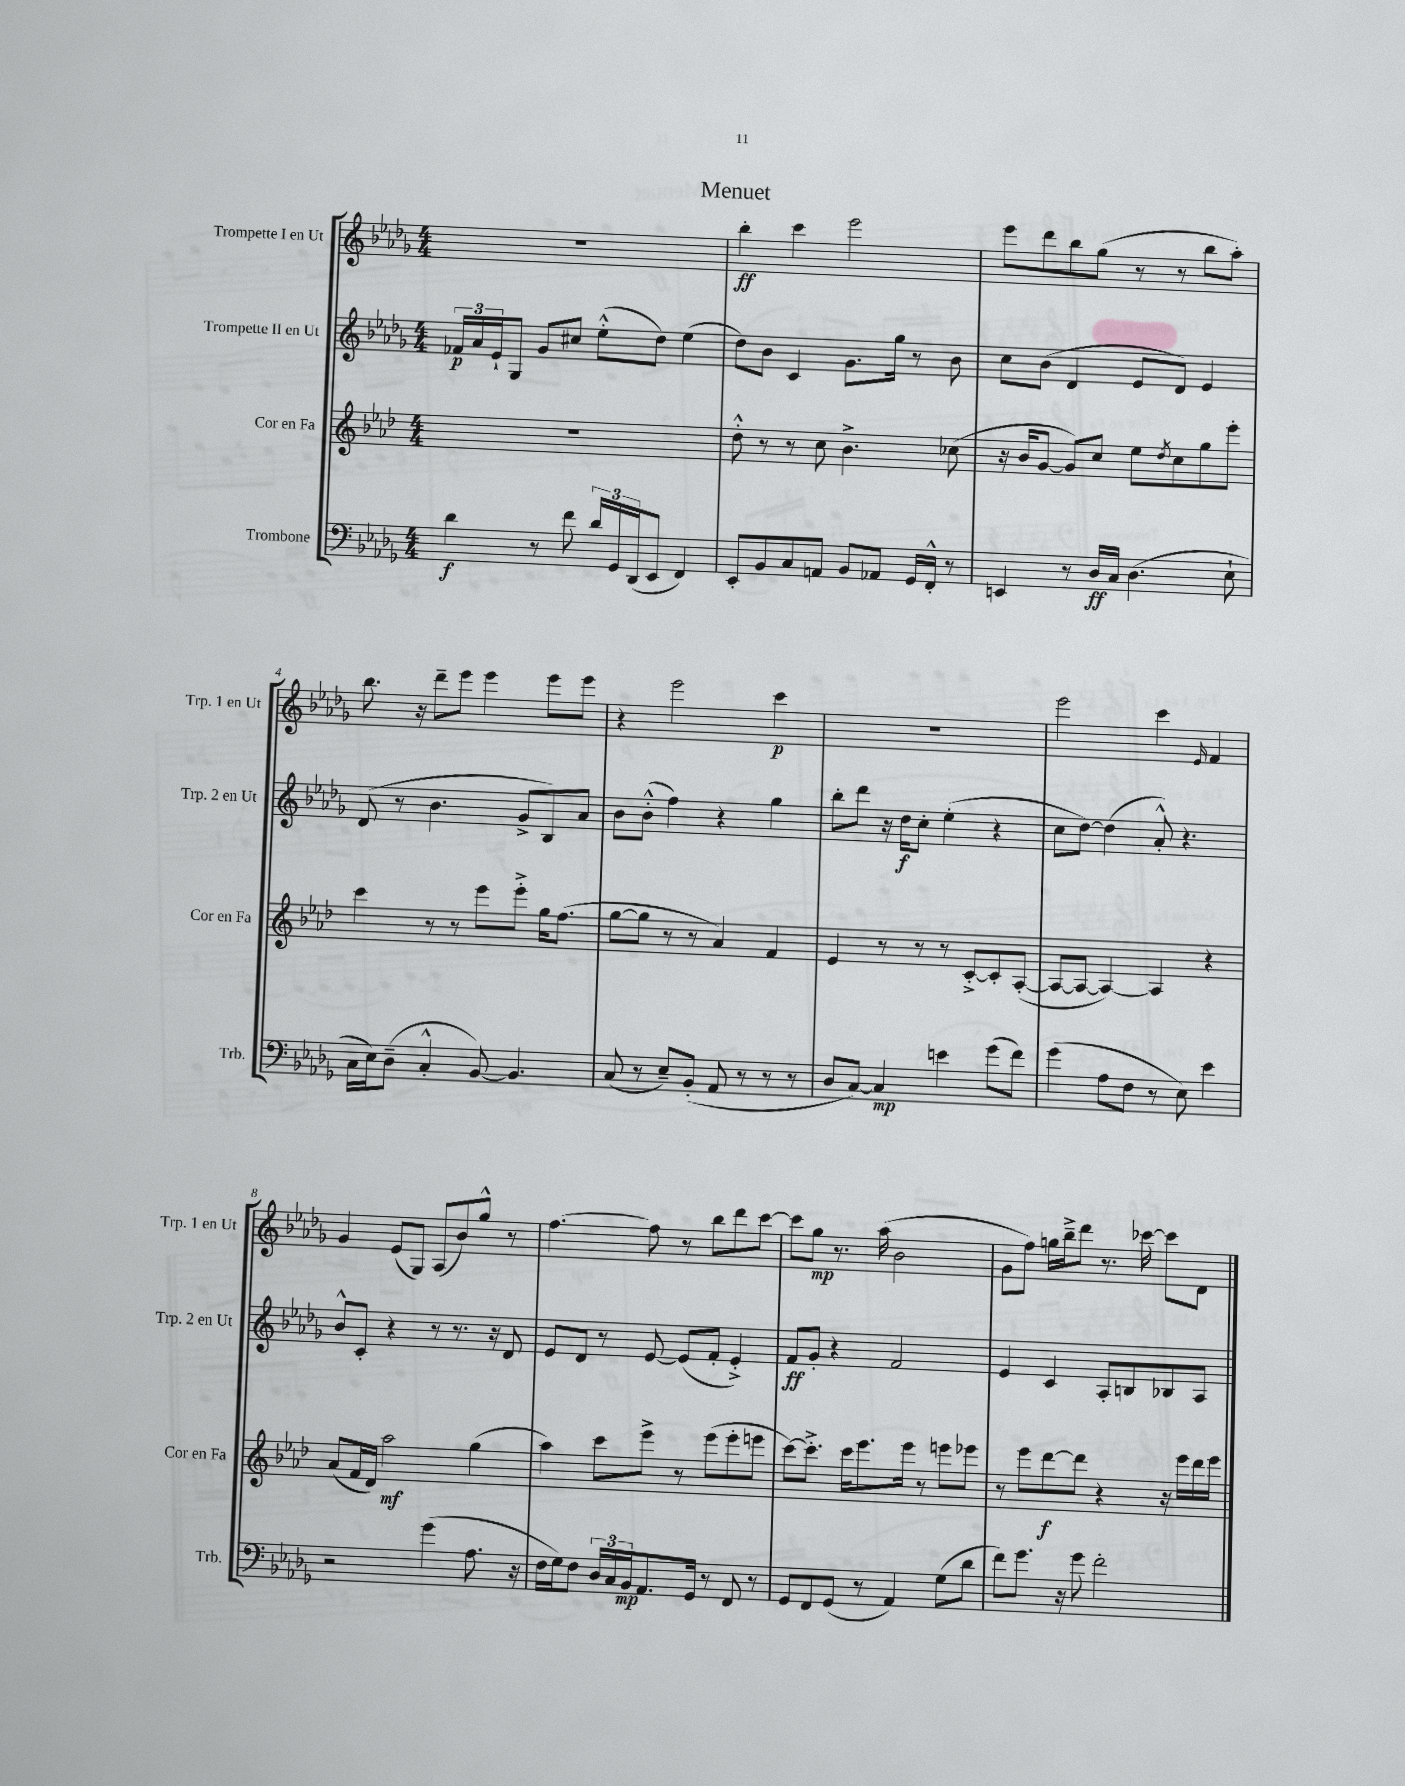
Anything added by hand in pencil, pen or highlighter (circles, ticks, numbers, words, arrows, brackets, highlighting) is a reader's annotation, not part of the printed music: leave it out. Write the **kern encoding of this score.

**kern	**dynam	**kern	**dynam	**kern	**dynam	**kern	**dynam
*part4	*part4	*part3	*part3	*part2	*part2	*part1	*part1
*staff4	*staff4	*staff3	*staff3	*staff2	*staff2	*staff1	*staff1
*I"Trombone	*	*I"Cor en Fa	*	*I"Trompette II en Ut	*	*I"Trompette I en Ut	*
*I'Trb.	*	*I'Cor en Fa	*	*I'Trp. 2 en Ut	*	*I'Trp. 1 en Ut	*
*clefF4	*	*clefG2	*	*clefG2	*	*clefG2	*
*k[b-e-a-d-g-]	*	*k[b-e-a-d-]	*	*k[b-e-a-d-g-]	*	*k[b-e-a-d-g-]	*
*M4/4	*	*M4/4	*	*M4/4	*	*M4/4	*
=1	=1	=1	=1	=1	=1	=1	=1
4d-\	f	1r	.	24f-X/LL	p	1r	.
.	.	.	.	24a-/	.	.	.
.	.	.	.	24e-`/J	.	.	.
.	.	.	.	8G-/J	.	.	.
8r	.	.	.	8g-/L	.	.	.
8f\	.	.	.	8cc#X/J	.	.	.
24d-/LL	.	.	.	(8ee-'^^\L	.	.	.
24GG-/	.	.	.	.	.	.	.
(24DD-/J	.	.	.	.	.	.	.
8EE-/J	.	.	.	8dd-\J)	.	.	.
4FF/)	.	.	.	(4ee-\	.	.	.
=2	=2	=2	=2	=2	=2	=2	=2
8EE-'/L	.	8dd-'^^\	.	8dd-\L)	.	4bb-'\	ff
8BB-/	.	8r	.	8b-\J	.	.	.
8C/	.	8r	.	4c/	.	4ccc\	.
8AAn/J	.	8cc\	.	.	.	.	.
8BB-/L	.	4.b-^\	.	8.g-\L	.	2eee-\	.
8AA-X/J	.	.	.	.	.	.	.
.	.	.	.	16gg-\Jk	.	.	.
16GG-/LL	.	.	.	8r	.	.	.
16FF'^^/JJ	.	.	.	.	.	.	.
8r	.	(8cc-X\	.	8b-\	.	.	.
=3	=3	=3	=3	=3	=3	=3	=3
4EEn/	.	16r	.	8cc\L	.	8eee-\L	.
.	.	16b-/KL	.	.	.	.	.
.	.	[8g/J	.	(8b-\J	.	8ddd-\	.
8r	.	8g/L])	.	4d-/	.	8bb-\	.
16D-/LL	ff	8cc/J	.	.	.	(8gg-\J	.
16C/JJ	.	.	.	.	.	.	.
(4.D-\	.	8ee-\L	.	8e-/L	.	8r	.
.	.	8qdd-/	.	.	.	.	.
.	.	8cc\	.	8d-/J)	.	8r	.
.	.	8gg\	.	4e-/	.	8bb-\L	.
8E-`\	.	8eee-'\J	.	.	.	8aa-'\J)	.
!!LO:LB:g=z
=4	=4	=4	=4	=4	=4	=4	=4
16C\LL	.	4ccc\	.	(8d-/	.	8.bb-\	.
16E-\J)	.	.	.	.	.	.	.
(8D-~\J	.	.	.	8r	.	.	.
.	.	.	.	.	.	16r	.
4C'^^/	.	8r	.	4.b-\	.	8ddd-~\L	.
.	.	8r	.	.	.	8eee-\J	.
[8BB-/)	.	8eee-\L	.	.	.	4eee-\	.
4.BB-/]	.	8eee-'^\J	.	8g-^/L	.	.	.
.	.	16gg\KL	.	8B-/)	.	8eee-\L	.
.	.	(8.ff\J	.	.	.	.	.
.	.	.	.	8a-/J	.	8eee-\J	.
=5	=5	=5	=5	=5	=5	=5	=5
(8C/	.	[8gg\L	.	8b-\L	.	4r	.
8r	.	8gg\J]	.	(8b-'^^\J	.	.	.
8E-~/L)	.	8r	.	4ff\)	.	2eee-\	.
(8BB-'/J	.	8r	.	.	.	.	.
8AA-/	.	4a-/)	.	4r	.	.	.
8r	.	.	.	.	.	.	.
8r	.	4f/	.	4gg-\	.	4ccc\	p
8r	.	.	.	.	.	.	.
=6	=6	=6	=6	=6	=6	=6	=6
8D-/L	.	4e-/	.	8bb-'\L	.	1r	.
[8C/J)	.	.	.	8ddd-\J	.	.	.
4C/]	mp	8r	.	16r	.	.	.
.	.	.	.	16dd-\KL	f	.	.
.	.	8r	.	8cc'\J	.	.	.
4en\	.	8r	.	(4ee-'\	.	.	.
.	.	[8c'^/L	.	.	.	.	.
(8g-\L	.	8c'/]	.	4r	.	.	.
8f\J)	.	([8A-'/J	.	.	.	.	.
=7	=7	=7	=7	=7	=7	=7	=7
(4g-\	.	8A-/L_	.	8cc\L	.	2eee-\	.
.	.	8A-/J_	.	[8dd-\J)	.	.	.
8A-\L	.	4A-/_)	.	(4dd-\]	.	.	.
8F\J	.	.	.	.	.	.	.
8r	.	4A-/]	.	8a-'^^/)	.	4ccc\	.
8E-\)	.	.	.	4.r	.	.	.
.	.	.	.	.	.	16qqe-/	.
4e-\	.	4r	.	.	.	4f/	.
!!LO:LB:g=z
=8	=8	=8	=8	=8	=8	=8	=8
2r	.	(8a-/L	.	8b-^^/L	.	4g-/	.
.	.	16f/L	.	8c'/J	.	.	.
.	.	16d-/JJ)	.	.	.	.	.
.	.	2aa-\	mf	4r	.	(8e-/L	.
.	.	.	.	.	.	8G-/J)	.
(4g-\	.	.	.	8r	.	(8A-/L	.
.	.	.	.	8.r	.	8b-/)	.
8.A-\	.	(4gg\	.	.	.	8gg-^^/J	.
.	.	.	.	16r	.	.	.
.	.	.	.	8d-/	.	8r	.
16r	.	.	.	.	.	.	.
=9	=9	=9	=9	=9	=9	=9	=9
16F\LL	.	4aa-\)	.	8e-/L	.	[4.ff\	.
16G-\J)	.	.	.	.	.	.	.
8F\J	.	.	.	8d-/J	.	.	.
24D-/LL	.	8ccc\L	.	8r	.	.	.
24C/	.	.	.	.	.	.	.
24BB-/J	mp	.	.	.	.	.	.
8.AA-/	.	8eee-^\J	.	[8e-/	.	8ff\]	.
.	.	8r	.	(8e-/L]	.	8r	.
16GG-/Jk	.	.	.	.	.	.	.
8r	.	(8eee-\L	.	8f'/J	.	8bb-\L	.
8FF/	.	8eee-'\	.	4e-'^/)	.	8ddd-\	.
8r	.	8eeen\J	.	.	.	[8ccc\J	.
=10	=10	=10	=10	=10	=10	=10	=10
8GG-/L	.	[8ccc\L)	.	8f/L	ff	8ccc\L]	.
8FF/	.	8.ccc'^\J]	.	8g-'/J	.	8gg-\J	mp
(8GG-/J	.	.	.	4r	.	8.r	.
.	.	16ccc\KL	.	.	.	.	.
8r	.	8.eee-\	.	.	.	.	.
.	.	.	.	.	.	(16aa-\	.
4AA-/)	.	.	.	2f/	.	2b-\	.
.	.	16eee-\Jk	.	.	.	.	.
.	.	8r	.	.	.	.	.
(8G-\L	.	8eeen\L	.	.	.	.	.
8d-\J	.	8eee-X\J	.	.	.	.	.
=11	=11	=11	=11	=11	=11	=11	=11
8f\L)	.	8r	.	4e-/	.	8g-\L	.
8.g-\J	.	8eee-\L	.	.	.	8ff\J)	.
.	.	[8ddd-\	f	4c/	.	16ggn\LL	.
16r	.	.	.	.	.	16bb-~^\J	.
8g-\	.	8ddd-\J]	.	.	.	8ddd-\J	.
2f'\	.	4r	.	8A-'/L	.	8.r	.
.	.	.	.	8Bn/	.	.	.
.	.	.	.	.	.	[16ccc-X\	.
.	.	16r	.	8B-X/	.	8ccc-\L]	.
.	.	16eee-\LL	.	.	.	.	.
.	.	16ddd-\	.	8A-/J	.	8d-\J	.
.	.	16eee-\JJ	.	.	.	.	.
==	==	==	==	==	==	==	==
*-	*-	*-	*-	*-	*-	*-	*-
